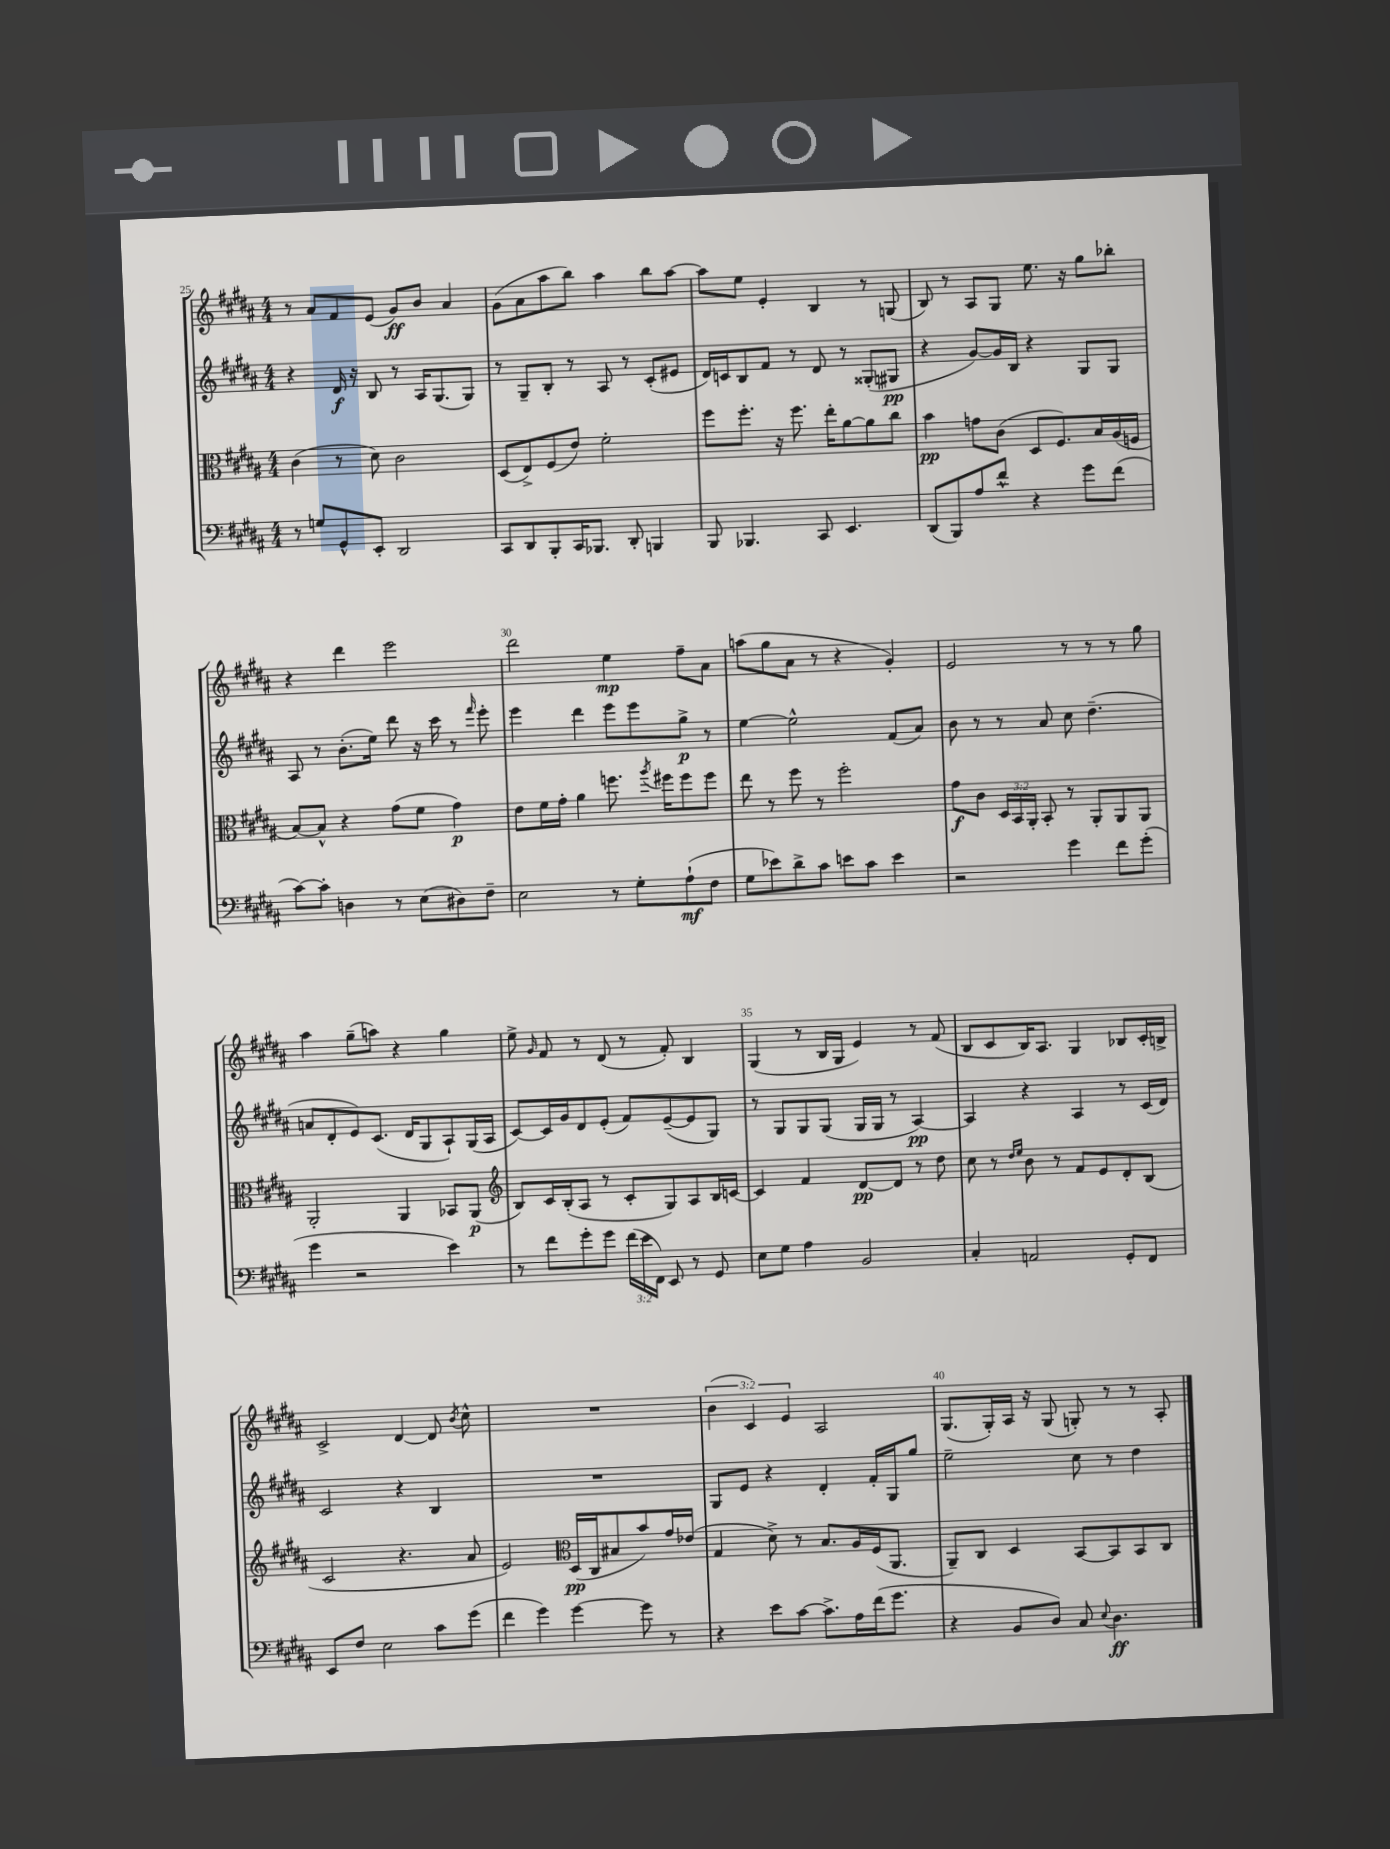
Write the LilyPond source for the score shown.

<<
\new StaffGroup <<
\new Staff = "s0" {
    \clef treble \key b \major \numericTimeSignature \time 4/4 \override Staff.TupletNumber.text = #tuplet-number::calc-fraction-text
    \autoBeamOff r8 ais'8[ fis'8 e'8]( gis'8[\ff) b'8] ais'4 |
    gis'8[( ais'8 ais''8 b''8]) ais''4 b''8[ ais''8]~ |
    ais''8[ e''8] e'4-. b4 r8 g8( |
    b8) r8 ais8[ gis8] e''8. r16 gis''8[ bes''8]-. |
    r4 dis'''4 e'''2 |
    dis'''2 e''4\mp fis''8[-- ais'8] |
    a''8[( gis''8 ais'8] r8 r4 gis'4-.) |
    e'2 r8 r8 r8 gis''8 |
    ais''4 gis''8[--( a''8]) r4 gis''4 |
    e''8-> \grace { gis'16 } fis'8 r8 dis'8( r8 fis'8-.) b4 |
    gis4( r8 b16[ gis16] e'4) r8 fis'8( |
    b8[ cis'8 b16) ais8.] gis4 bes8[ cis'16-. b16]-> |
    cis'2-> dis'4~ dis'8 \acciaccatura { b'8 } cis''8-^ |
    R1 |
    \tuplet 3/2 { b'4( cis'4) e'4 } ais2 |
    gis8.[( gis16-.) ais16] r16 gis8( g8-.) r8 r8 ais8-. \bar "|." |
}
\new Staff = "s1" {
    \clef treble \key b \major \numericTimeSignature \time 4/4
    \autoBeamOff r4 dis'16\f r16 b8 r8 ais16[ gis8.( gis8]) |
    r8 gis8[-- b8]-. r8 ais8 r8 cis'8[-.( eis'8] |
    dis'16[) c'16 b8 fis'8] r8 dis'8 r8 gisis8[-.( gis8]\pp |
    r4 gis'8[~) gis'16 b16] r4 gis8[ gis8] |
    ais8 r8 b'8.[-.( e''16]) dis'''8 r16 cis'''16 r8 \grace { fis'''16 } e'''8-. |
    e'''4 dis'''4 e'''8[ e'''8 gis''8]->\p r8 |
    e''4~ e''2-^ fis'8[( ais'8]) |
    b'8 r8 r8 ais'8 cis''8 dis''4.--( |
    a'8[ dis'8-. e'8) cis'8.]( dis'16[ gis8 ais8-!) gis16( ais16] |
    cis'8[~) cis'16 gis'16 dis'8 e'8]-.( fis'8[) e'8~--( e'8 gis8]) |
    r8 gis8[ gis8 gis8]( gis16[ gis16] r8 ais4~\pp) |
    ais4 r4 ais4 r8 cis'16[( dis'16]) |
    cis'2 r4 b4 |
    R1 |
    gis8[ e'8] r4 dis'4-. fis'16[-. gis16 gis''8] |
    e''2-- cis''8 r8 dis''4 \bar "|." |
}
\new Staff = "s2" {
    \clef alto \key b \major \numericTimeSignature \time 4/4 \override Staff.TupletNumber.text = #tuplet-number::calc-fraction-text
    \autoBeamOff cis'4( r8 dis'8) cis'2 |
    dis8[( e8->) fis8( e'8]) fis'2-. |
    fis''8[ fis''8.]-. r16 fis''8. e''16[-. ais'8~ ais'8 cis''8] |
    b'4\pp g'8[ cis'8]( dis8[ fis8.) b16 ais16( f16] |
    b8[~) b8]-^ r4 gis'8[( fis'8] gis'4\p) |
    e'8[ fis'16 gis'16]-. ais'4 f''8. \acciaccatura { ais''8 } fis''16[ fis''8 fis''8] |
    e''8 r8 fis''8 r8 fis''2-. |
    gis'8[\f cis'8] \tuplet 3/2 { dis16[ b,16 ais,16]-. } b,8-. r8 ais,8[-. ais,8 ais,8] |
    ais,2-. ais,4 bes,8[ ais,8]\p( |
    \clef treble b8[) cis'16 b16-.( ais8] r8 cis'8[-. gis8) ais8 b16 c'16]~ |
    c'4 fis'4 dis'8[~\pp dis'8] r8 dis''8 |
    cis''8 r8 \grace { dis''16[ e''16] } b'8 r8 fis'8[ e'8 dis'8-. b8]( |
    cis'2 r4. ais'8 |
    e'2) \clef alto dis16[\pp( cis16 bis8 b'8) gis'16 ees'16]( |
    gis4 dis'8->) r8 b8.[ ais16 fis16( ais,8.] |
    ais,8[--) cis8] dis4 b,8[~ b,8 b,8 cis8] \bar "|." |
}
\new Staff = "s3" {
    \clef bass \key b \major \numericTimeSignature \time 4/4 \override Staff.TupletNumber.text = #tuplet-number::calc-fraction-text
    \autoBeamOff r8 g8[ gis,8-^ e,8]-. dis,2 |
    cis,8[ dis,8 b,,8-. cis,16 bes,,8.] dis,8-. b,,4 |
    b,,8 bes,,4. cis,8 e,4. |
    dis,8[( b,,8) ais8 fis'8]-^ r4 gis'8[ fis'8]( |
    cis'8[~) cis'8]-. d4 r8 e8[( dis8) fis8]-- |
    e2 r8 gis8[-. ais8-!\mf( fis8] |
    gis8[ ees'8) dis'8-> cis'8] e'8[ cis'8] e'4 |
    r2 gis'4 fis'8[ gis'8]-.( |
    gis'4 r2 e'4) |
    r8 fis'8[ gis'8-. gis'8] \tuplet 3/2 { fis'16[( e'16 fis,16]) } e,8 r8 gis,8 |
    e8[ gis8] ais4 b,2 |
    cis4-. a,2 gis,8[-. fis,8] |
    e,8[ fis8] e2 cis'8[ gis'8]( |
    fis'4 gis'4) gis'4~ gis'8 r8 |
    r4 e'8[ cis'8]~ cis'8.[-> ais16 fis'16( gis'8.] |
    r4 b,8[ dis8]) cis8 \appoggiatura { e8 } dis4.\ff \bar "|." |
}
>>
>>
\layout { \context { \Score currentBarNumber = #25 \override BarNumber.break-visibility = ##(#f #t #t) barNumberVisibility = #(every-nth-bar-number-visible 5) } }
